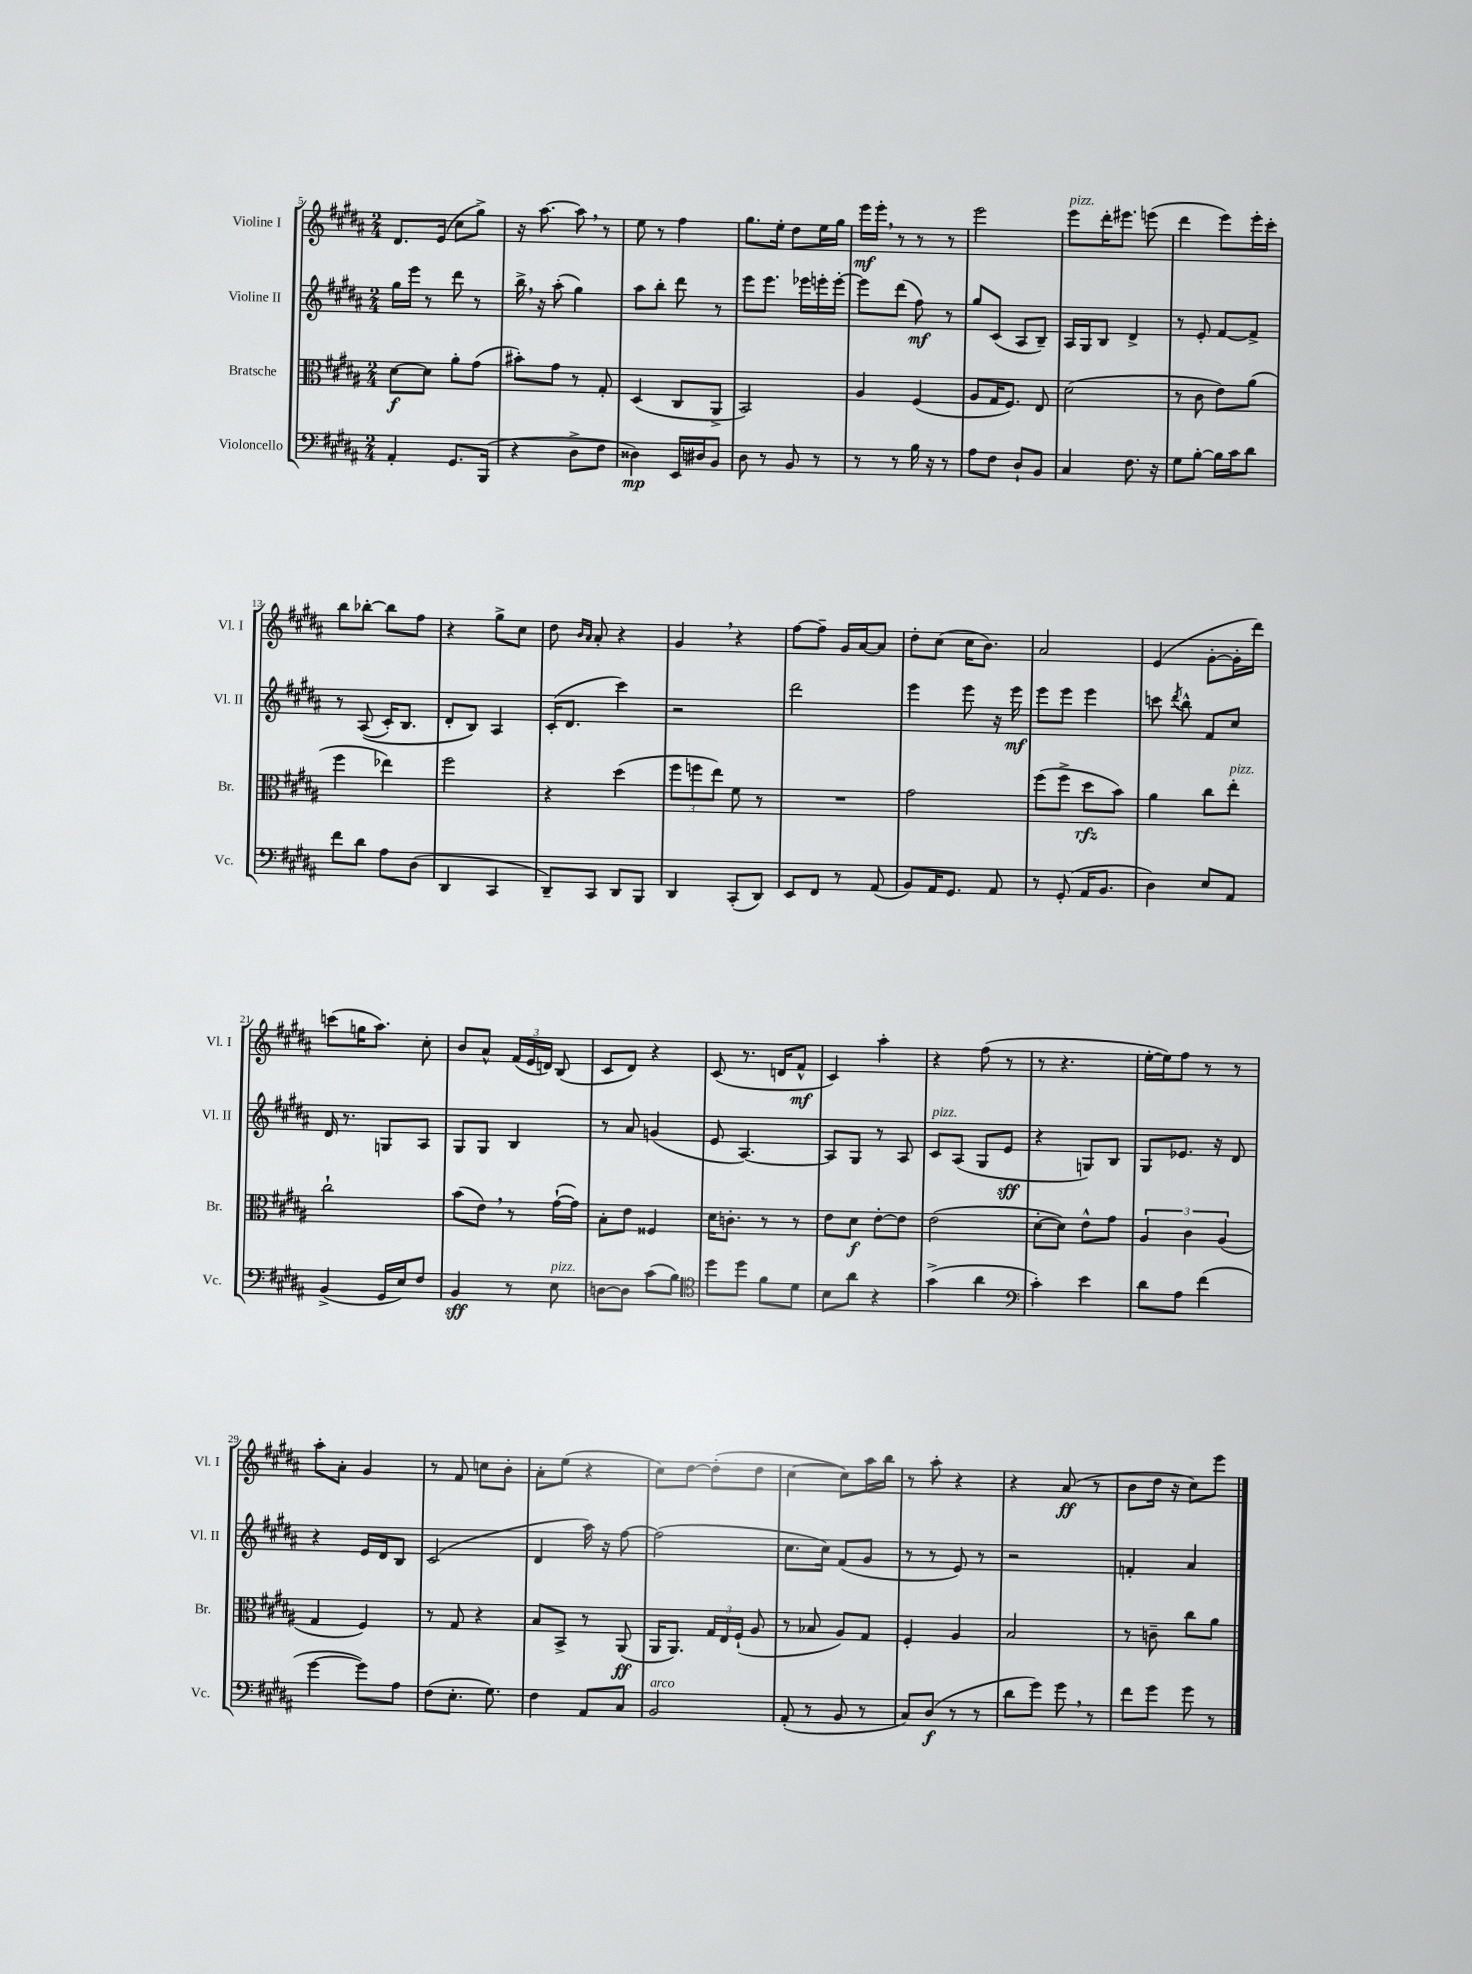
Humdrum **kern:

**kern	**dynam	**kern	**dynam	**kern	**dynam	**kern	**dynam
*part4	*part4	*part3	*part3	*part2	*part2	*part1	*part1
*staff4	*staff4	*staff3	*staff3	*staff2	*staff2	*staff1	*staff1
*I"Violoncello	*	*I"Bratsche	*	*I"Violine II	*	*I"Violine I	*
*I'Vc.	*	*I'Br.	*	*I'Vl. II	*	*I'Vl. I	*
*clefF4	*	*clefC3	*	*clefG2	*	*clefG2	*
*k[f#c#g#d#a#]	*	*k[f#c#g#d#a#]	*	*k[f#c#g#d#a#]	*	*k[f#c#g#d#a#]	*
*M2/4	*	*M2/4	*	*M2/4	*	*M2/4	*
=5	=5	=5	=5	=5	=5	=5	=5
4AA#'/	.	[8d#\L	f	16gg#\LL	.	8.d#/L	.
.	.	.	.	16eee\JJ	.	.	.
.	.	8d#\J]	.	8r	.	.	.
.	.	.	.	.	.	(16e/Jk	.
8.GG#/L	.	8a#'\L	.	8ddd#\	.	8cc#\L	.
.	.	(8g#\J	.	8r	.	8gg#^\J)	.
(16BBB/Jk	.	.	.	.	.	.	.
=6	=6	=6	=6	=6	=6	=6	=6
4r	.	8b#X'\L)	.	16bb^,\	.	16r	.
.	.	.	.	16r	.	[8.aa#\	.
.	.	8g#\J	.	(8aa#'\	.	.	.
8D#^\L	.	8r	.	4gg#\)	.	8aa#,\]	.
8F#\J	.	8G#'/	.	.	.	8r	.
=7	=7	=7	=7	=7	=7	=7	=7
4D##X\)	mp	(4D#/	.	8aa#\L	.	8ee\	.
.	.	.	.	8bb'\J	.	8r	.
16EE/LL	.	8C#/L	.	8ddd#\	.	4ff#\	.
16D#X/J	.	.	.	.	.	.	.
8BB/J	.	8AA#^/J	.	8r	.	.	.
=8	=8	=8	=8	=8	=8	=8	=8
8D#\	.	2BB/)	.	8eee\L	.	8.gg#\L	.
8r	.	.	.	8.eee\J	.	.	.
.	.	.	.	.	.	16ee'\Jk	.
8BB/	.	.	.	.	.	8dd#\L	.
.	.	.	.	16eee-X\LL	.	.	.
8r	.	.	.	16eeen'\	.	16ee\L	.
.	.	.	.	[16eee'\JJ	.	16gg#\JJ	.
=9	=9	=9	=9	=9	=9	=9	=9
8r	.	4A#/	.	8eee\L]	.	16eee\LL	mf
.	.	.	.	.	.	16eee',\JJ	.
8r	.	.	.	(8ddd#\J	.	8r	.
16B\	.	(4F#/	.	8ff#\)	mf	8r	.
16r	.	.	.	.	.	.	.
8r	.	.	.	8r	.	8r	.
=10	=10	=10	=10	=10	=10	=10	=10
8A#\L	.	8A#/L	.	8gg#/L	.	2eee\	.
8F#\J	.	16G#/K	.	(8c#/J	.	.	.
.	.	8.F#/J)	.	.	.	.	.
8D#`/L	.	.	.	8A#/L	.	.	.
8BB/J	.	8E/	.	8B~/J)	.	.	.
=11	=11	=11	=11	=11	=11	=11	=11
!	!	!	!	!	!	!LO:TX:a:i:t=pizz.	!
4C#/	.	(2d#\	.	16A#/LL	.	8eee\L	.
.	.	.	.	16G#/J	.	.	.
.	.	.	.	8B/J	.	16ddd#'\K	.
.	.	.	.	.	.	8.eee#X\J	.
8.F#\	.	.	.	4d#^/	.	.	.
.	.	.	.	.	.	(8eeen\	.
16r	.	.	.	.	.	.	.
=12	=12	=12	=12	=12	=12	=12	=12
8G#\L	.	8r	.	8r	.	4ddd#\	.
[8B'\J	.	8c#\	.	8e'/	.	.	.
16B\LL]	.	8e\L)	.	[8f#/L	.	8eee\L)	.
16c#\J	.	.	.	.	.	.	.
8d#\J	.	(8a#\J	.	8f#^/J]	.	16eee'\L	.
.	.	.	.	.	.	16ccc#'\JJ	.
!!LO:LB:g=z
=13	=13	=13	=13	=13	=13	=13	=13
8f#\L	.	4ff#\	.	8r	.	8bb\L	.
8d#\J	.	.	.	((8A#/	.	[8bb-X'\J	.
8A#\L	.	4ee-X\)	.	16c#'/KL)	.	8bb-\L]	.
.	.	.	.	8.B/J	.	.	.
(8D#\J	.	.	.	.	.	8ff#\J	.
=14	=14	=14	=14	=14	=14	=14	=14
4DD#/	.	2ff#\	.	8d#'/L	.	4r	.
.	.	.	.	8B/J)	.	.	.
4CC#/	.	.	.	4A#/	.	8gg#^\L	.
.	.	.	.	.	.	8cc#\J	.
=15	=15	=15	=15	=15	=15	=15	=15
8DD#~/L)	.	4r	.	(16c#'/KL	.	8dd#\	.
.	.	.	.	8.d#/J	.	.	.
.	.	.	.	.	.	16qqb/LL	.
.	.	.	.	.	.	16qqa#/JJ	.
8CC#/J	.	.	.	.	.	8a#'/	.
8DD#/L	.	(4dd#\	.	4ccc#\)	.	4r	.
8BBB/J	.	.	.	.	.	.	.
=16	=16	=16	=16	=16	=16	=16	=16
4DD#/	.	12ff#\L	.	2r	.	4g#,/	.
.	.	12ffn\	.	.	.	.	.
.	.	12ee\J)	.	.	.	.	.
(8CC#'/L	.	8f#\	.	.	.	4r	.
8DD#/J)	.	8r	.	.	.	.	.
=17	=17	=17	=17	=17	=17	=17	=17
8EE/L	.	2r	.	2ddd#\	.	[8ff#\L	.
8FF#/J	.	.	.	.	.	8ff#~\J]	.
8r	.	.	.	.	.	16g#/LL	.
.	.	.	.	.	.	[16a#/J	.
(8AA#/	.	.	.	.	.	8a#/J]	.
=18	=18	=18	=18	=18	=18	=18	=18
8BB/L)	.	2g#\	.	4eee\	.	8dd#'\L	.
16AA#/K	.	.	.	.	.	(8cc#\J	.
8.GG#/J	.	.	.	.	.	.	.
.	.	.	.	8eee\	.	16cc#\KL	.
.	.	.	.	.	.	8.b\J)	.
8AA#/	.	.	.	16r	.	.	.
.	.	.	.	16eee\	mf	.	.
=19	=19	=19	=19	=19	=19	=19	=19
8r	.	(8ff#\L	.	8eee\L	.	2a#/	.
(8GG#'/	.	8ff#^\J	.	8eee\J	.	.	.
16AA#/KL	.	8dd#\L	rfz	4eee\	.	.	.
8.BB/J	.	.	.	.	.	.	.
.	.	8b\J)	.	.	.	.	.
=20	=20	=20	=20	=20	=20	=20	=20
4D#\)	.	4a#\	.	8cccn\	.	(4e/	.
.	.	.	.	8qddd#/	.	.	.
.	.	.	.	8bb^^\	.	.	.
8E/L	.	8cc#\L	.	8f#/L	.	[8g#'\L	.
!	!	!LO:TX:a:i:t=pizz.	!	!	!	!	!
8AA#/J	.	8ee'\J	.	8cc#/J	.	16g#'\L]	.
.	.	.	.	.	.	16ddd#\JJ)	.
!!LO:LB:g=z
=21	=21	=21	=21	=21	=21	=21	=21
(4BB^/	.	2cc#`\	.	16d#/	.	(8cccn\L	.
.	.	.	.	8.r	.	.	.
.	.	.	.	.	.	16ggn\K	.
.	.	.	.	.	.	8.aa#\J)	.
16GG#/LL	.	.	.	8Gn/L	.	.	.
16E/J)	.	.	.	.	.	.	.
8F#/J	.	.	.	8A#/J	.	8cc#'\	.
=22	=22	=22	=22	=22	=22	=22	=22
4BB/	sff	(8b\L	.	8G#/L	.	8b/L	.
.	.	8e,\J)	.	8G#/J	.	8a#^^/J	.
8r	.	8r	.	4B/	.	(24f#/LL	.
.	.	.	.	.	.	24e/	.
.	.	.	.	.	.	24dn/JJ)	.
!LO:TX:a:i:t=pizz.	!	!	!	!	!	!	!
8E\	.	([16g#`\LL	.	.	.	(8B/	.
.	.	16g#\JJ])	.	.	.	.	.
=23	=23	=23	=23	=23	=23	=23	=23
[8Dn\L	.	8B'\L	.	8r	.	8c#/L	.
8D\J]	.	8e\J	.	8a#/	.	8d#/J)	.
(8c#\L	.	4F##X/	.	(4gn/	.	4r	.
8B\J)	.	.	.	.	.	.	.
=24	=24	=24	=24	=24	=24	=24	=24
*clefC4	*	*	*	*	*	*	*
8dd#\L	.	16d#\KL	.	8e/	.	(8c#/	.
.	.	8.cn'\J	.	.	.	.	.
8dd#\J	.	.	.	[4.A#/)	.	8.r	.
8f#\L	.	8r	.	.	.	.	.
.	.	.	.	.	.	16dn/KL	.
8d#\J	.	8r	.	.	.	8f#^^/J	mf
=25	=25	=25	=25	=25	=25	=25	=25
8B\L	.	8e\L	.	8A#/L]	.	4c#/)	.
8a#\J	.	8d#\J	f	8G#/J	.	.	.
4r	.	[8e'\L	.	8r	.	4aa#'\	.
.	.	8e\J]	.	8A#/	.	.	.
=26	=26	=26	=26	=26	=26	=26	=26
!	!	!	!	!LO:TX:a:i:t=pizz.	!	!	!
(4g#^\	.	(2e\	.	8c#/L	.	4r	.
.	.	.	.	(8A#/J	.	.	.
4a#\	.	.	.	8G#/L	.	(8ff#\	.
.	.	.	.	8e/J	sff	8r	.
=27	=27	=27	=27	=27	=27	=27	=27
*clefF4	*	*	*	*	*	*	*
4c#'\)	.	[8d#'\L	.	4r	.	8r	.
.	.	8d#\J])	.	.	.	4.r	.
4e\	.	8e^^\L	.	8Gn/L)	.	.	.
.	.	8g#\J	.	8B/J	.	.	.
=28	=28	=28	=28	=28	=28	=28	=28
8d#\L	.	6A#/	.	8G#/L	.	[16ee'\LL	.
.	.	.	.	.	.	16ee\J])	.
8A#\J	.	.	.	8.e-X/J	.	8ff#\J	.
.	.	6c#\	.	.	.	.	.
(4f#\	.	.	.	.	.	8r	.
.	.	.	.	16r	.	.	.
.	.	(6A#/	.	.	.	.	.
.	.	.	.	8d#/	.	8r	.
!!LO:LB:g=z
=29	=29	=29	=29	=29	=29	=29	=29
[4g#\	.	4G#/	.	4r	.	8aa#'\L	.
.	.	.	.	.	.	8a#'\J	.
8g#\L])	.	4F#/)	.	16e/LL	.	4g#/	.
.	.	.	.	16d#/J	.	.	.
8A#\J	.	.	.	8B/J	.	.	.
=30	=30	=30	=30	=30	=30	=30	=30
(8F#\L	.	8r	.	(2c#/	.	8r	.
8.E'\J	.	8G#/	.	.	.	8f#/	.
.	.	4r	.	.	.	8ccn\L	.
8.G#\)	.	.	.	.	.	.	.
.	.	.	.	.	.	8b'\J	.
=31	=31	=31	=31	=31	=31	=31	=31
4F#\	.	8B/L	.	4d#/	.	8a#'\L	.
.	.	8BB^/J	.	.	.	(8ee\J	.
8AA#/L	.	8r	.	16aa#\)	.	4r	.
.	.	.	.	16r	.	.	.
8C#/J	.	(8AA#/	ff	[8ff#\	.	.	.
=32	=32	=32	=32	=32	=32	=32	=32
!LO:TX:a:i:t=arco	!	!	!	!	!	!	!
2BB/	.	16AA#/KL	.	(2ff#\]	.	8cc#\L)	.
.	.	8.AA#/J)	.	.	.	.	.
.	.	.	.	.	.	[8dd#\J	.
.	.	24G#/LL	.	.	.	(8dd#'\L]	.
.	.	24E/	.	.	.	.	.
.	.	(24F#`/JJ	.	.	.	.	.
.	.	8A#/	.	.	.	8dd#\J	.
=33	=33	=33	=33	=33	=33	=33	=33
(8AA#'/	.	8r	.	8.cc#\L	.	[4cc#\	.
8r	.	8B-X/	.	.	.	.	.
.	.	.	.	16cc#\Jk)	.	.	.
8BB/	.	8A#/L)	.	(8f#/L	.	8cc#\L])	.
8r	.	8G#/J	.	8g#/J	.	16aa#\L	.
.	.	.	.	.	.	16bb\JJ	.
=34	=34	=34	=34	=34	=34	=34	=34
8C#/L)	.	4F#'/	.	8r	.	8r	.
(8D#/J	f	.	.	8r	.	8aa#'\	.
8r	.	4A#/	.	8e/)	.	4r	.
8r	.	.	.	8r	.	.	.
=35	=35	=35	=35	=35	=35	=35	=35
8d#\L	.	2B/	.	2r	.	4r	.
8g#\J)	.	.	.	.	.	.	.
8g#,\	.	.	.	.	.	(8a#/	ff
8r	.	.	.	.	.	8r	.
=36	=36	=36	=36	=36	=36	=36	=36
8f#\L	.	8r	.	4fn'/	.	8b\L	.
8g#\J	.	8cn~\	.	.	.	16dd#\Jk	.
.	.	.	.	.	.	16r	.
8g#\	.	8cc#\L	.	4a#/	.	8cc#\L)	.
8r	.	8a#\J	.	.	.	8eee\J	.
==	==	==	==	==	==	==	==
*-	*-	*-	*-	*-	*-	*-	*-
